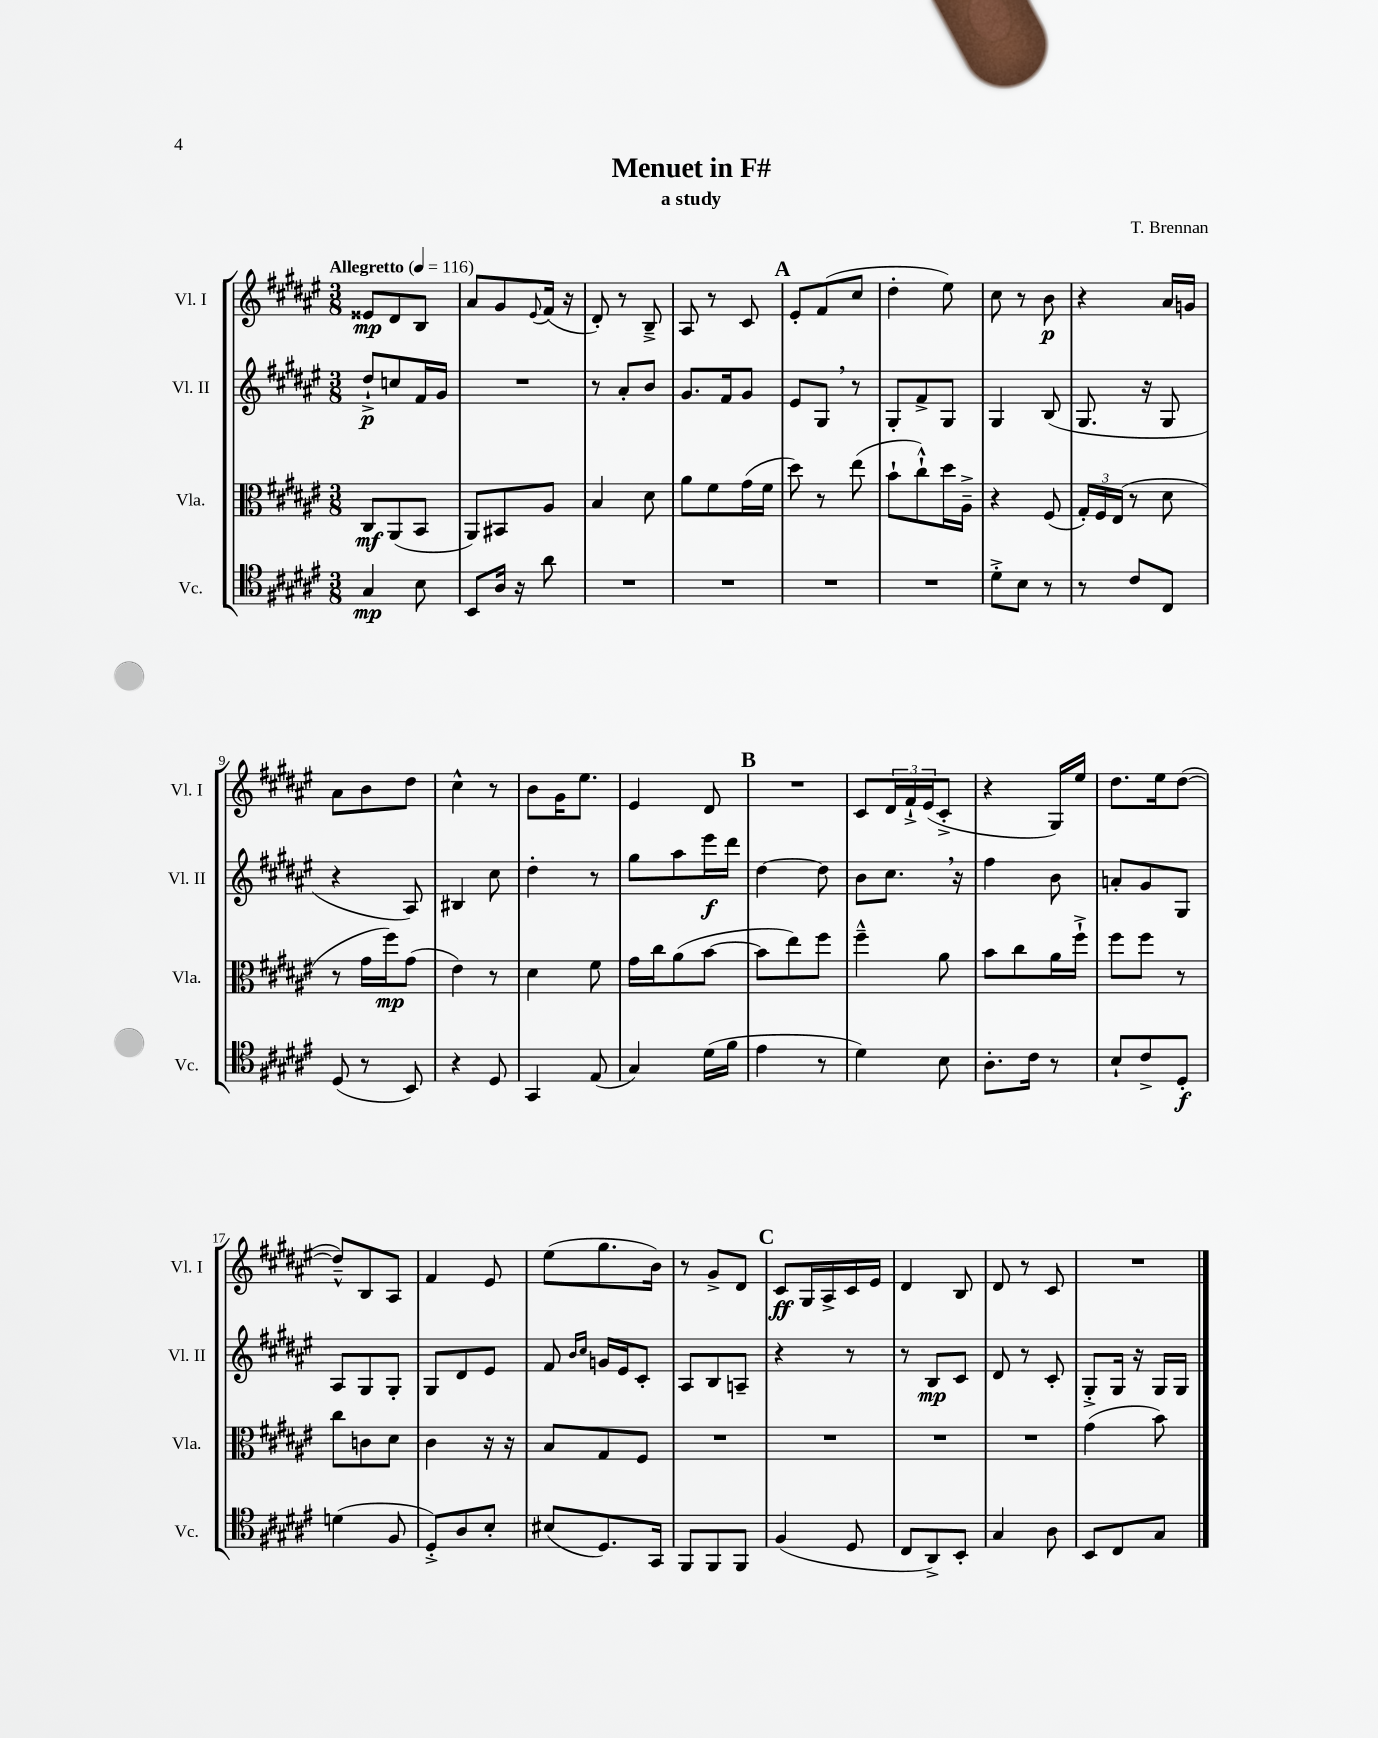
\header { title = "Menuet in F#" composer = "T. Brennan" subtitle = "a study" }
<<
\new StaffGroup <<
\new Staff = "s0" \with { instrumentName = "Vl. I" shortInstrumentName = "Vl. I" } {
    \clef treble \key fis \major \numericTimeSignature \time 3/8 \tempo "Allegretto" 4 = 116
    eisis'8\mp dis'8 b8 |
    ais'8 gis'8 \appoggiatura { eis'8 } fis'16( r16 |
    dis'8-.) r8 b8---> |
    ais8 r8 cis'8 |
    \mark \markup { \bold "A" } eis'8-. fis'8( cis''8 |
    dis''4-. eis''8) |
    cis''8 r8 b'8\p |
    r4 ais'16 g'16 |
    ais'8 b'8 dis''8 |
    cis''4-^ r8 |
    b'8 gis'16 eis''8. |
    eis'4 dis'8 |
    \mark \markup { \bold "B" } R4. |
    cis'8 \tuplet 3/2 { dis'16 fis'16-!-> eis'16( } cis'8-.-> |
    r4 gis16) eis''16 |
    dis''8. eis''16 dis''8~( |
    dis''8---^) b8 ais8 |
    fis'4 eis'8 |
    eis''8( gis''8. b'16) |
    r8 gis'8-> dis'8 |
    \mark \markup { \bold "C" } cis'8\ff gis16 ais16-> cis'16 eis'16 |
    dis'4 b8 |
    dis'8 r8 cis'8 |
    R4. \bar "|." |
}
\new Staff = "s1" \with { instrumentName = "Vl. II" shortInstrumentName = "Vl. II" } {
    \clef treble \key fis \major \numericTimeSignature \time 3/8
    dis''8-!->\p c''8 fis'16 gis'16 |
    R4. |
    r8 ais'8-. b'8 |
    gis'8. fis'16 gis'8 |
    \mark \markup { \bold "A" } eis'8 gis8 \breathe r8 |
    gis8-. fis'8-> gis8 |
    gis4 b8( |
    gis8. r16 gis8 |
    r4 ais8) |
    bis4 cis''8 |
    dis''4-. r8 |
    gis''8 ais''8 eis'''16\f dis'''16 |
    \mark \markup { \bold "B" } dis''4~ dis''8 |
    b'8 cis''8. \breathe r16 |
    fis''4 b'8 |
    a'8-. gis'8 gis8 |
    ais8 gis8 gis8-. |
    gis8 dis'8 eis'8 |
    fis'8 \grace { b'16 cis''16 } g'16 eis'16 cis'8-. |
    ais8 b8 a8-- |
    \mark \markup { \bold "C" } r4 r8 |
    r8 b8\mp cis'8 |
    dis'8 r8 cis'8-. |
    gis8-.-> gis16 r16 gis16 gis16 \bar "|." |
}
\new Staff = "s2" \with { instrumentName = "Vla." shortInstrumentName = "Vla." } {
    \clef alto \key fis \major \numericTimeSignature \time 3/8
    cis8\mf ais,8( b,8 |
    ais,8) bis,8 ais8 |
    b4 dis'8 |
    ais'8 fis'8 gis'16( fis'16 |
    \mark \markup { \bold "A" } dis''8) r8 eis''8( |
    b'8-! cis''8-!-^) dis''16 ais16---> |
    r4 fis8( |
    \tuplet 3/2 { gis16-.) fis16 eis16( } r8 dis'8 |
    r8 gis'16 fis''16\mp) gis'8( |
    eis'4) r8 |
    dis'4 fis'8 |
    gis'16 cis''16 ais'8( b'8~ |
    \mark \markup { \bold "B" } b'8 eis''8) fis''8 |
    fis''4---^ ais'8 |
    b'8 cis''8 ais'16 fis''16-!-> |
    fis''8 fis''8 r8 |
    cis''8 c'8 dis'8 |
    cis'4 r16 r16 |
    b8 gis8 fis8 |
    R4. |
    \mark \markup { \bold "C" } R4. |
    R4. |
    R4. |
    gis'4( b'8) \bar "|." |
}
\new Staff = "s3" \with { instrumentName = "Vc." shortInstrumentName = "Vc." } {
    \clef tenor \key fis \major \numericTimeSignature \time 3/8
    gis4\mp b8 |
    b,8 ais16 r16 ais'8 |
    R4. |
    R4. |
    \mark \markup { \bold "A" } R4. |
    R4. |
    dis'8-.-> b8 r8 |
    r8 cis'8 cis8 |
    dis8( r8 b,8) |
    r4 dis8 |
    gis,4 eis8( |
    gis4) dis'16( fis'16 |
    \mark \markup { \bold "B" } eis'4 r8 |
    dis'4) b8 |
    ais8.-. cis'16 r8 |
    b8-! cis'8-> dis8-.\f |
    d'4( fis8 |
    dis8-.->) ais8 b8-. |
    bis8( dis8.) gis,16 |
    fis,8 fis,8 fis,8 |
    \mark \markup { \bold "C" } fis4( dis8 |
    cis8 ais,8->) b,8-. |
    gis4 ais8 |
    b,8 cis8 gis8 \bar "|." |
}
>>
>>
